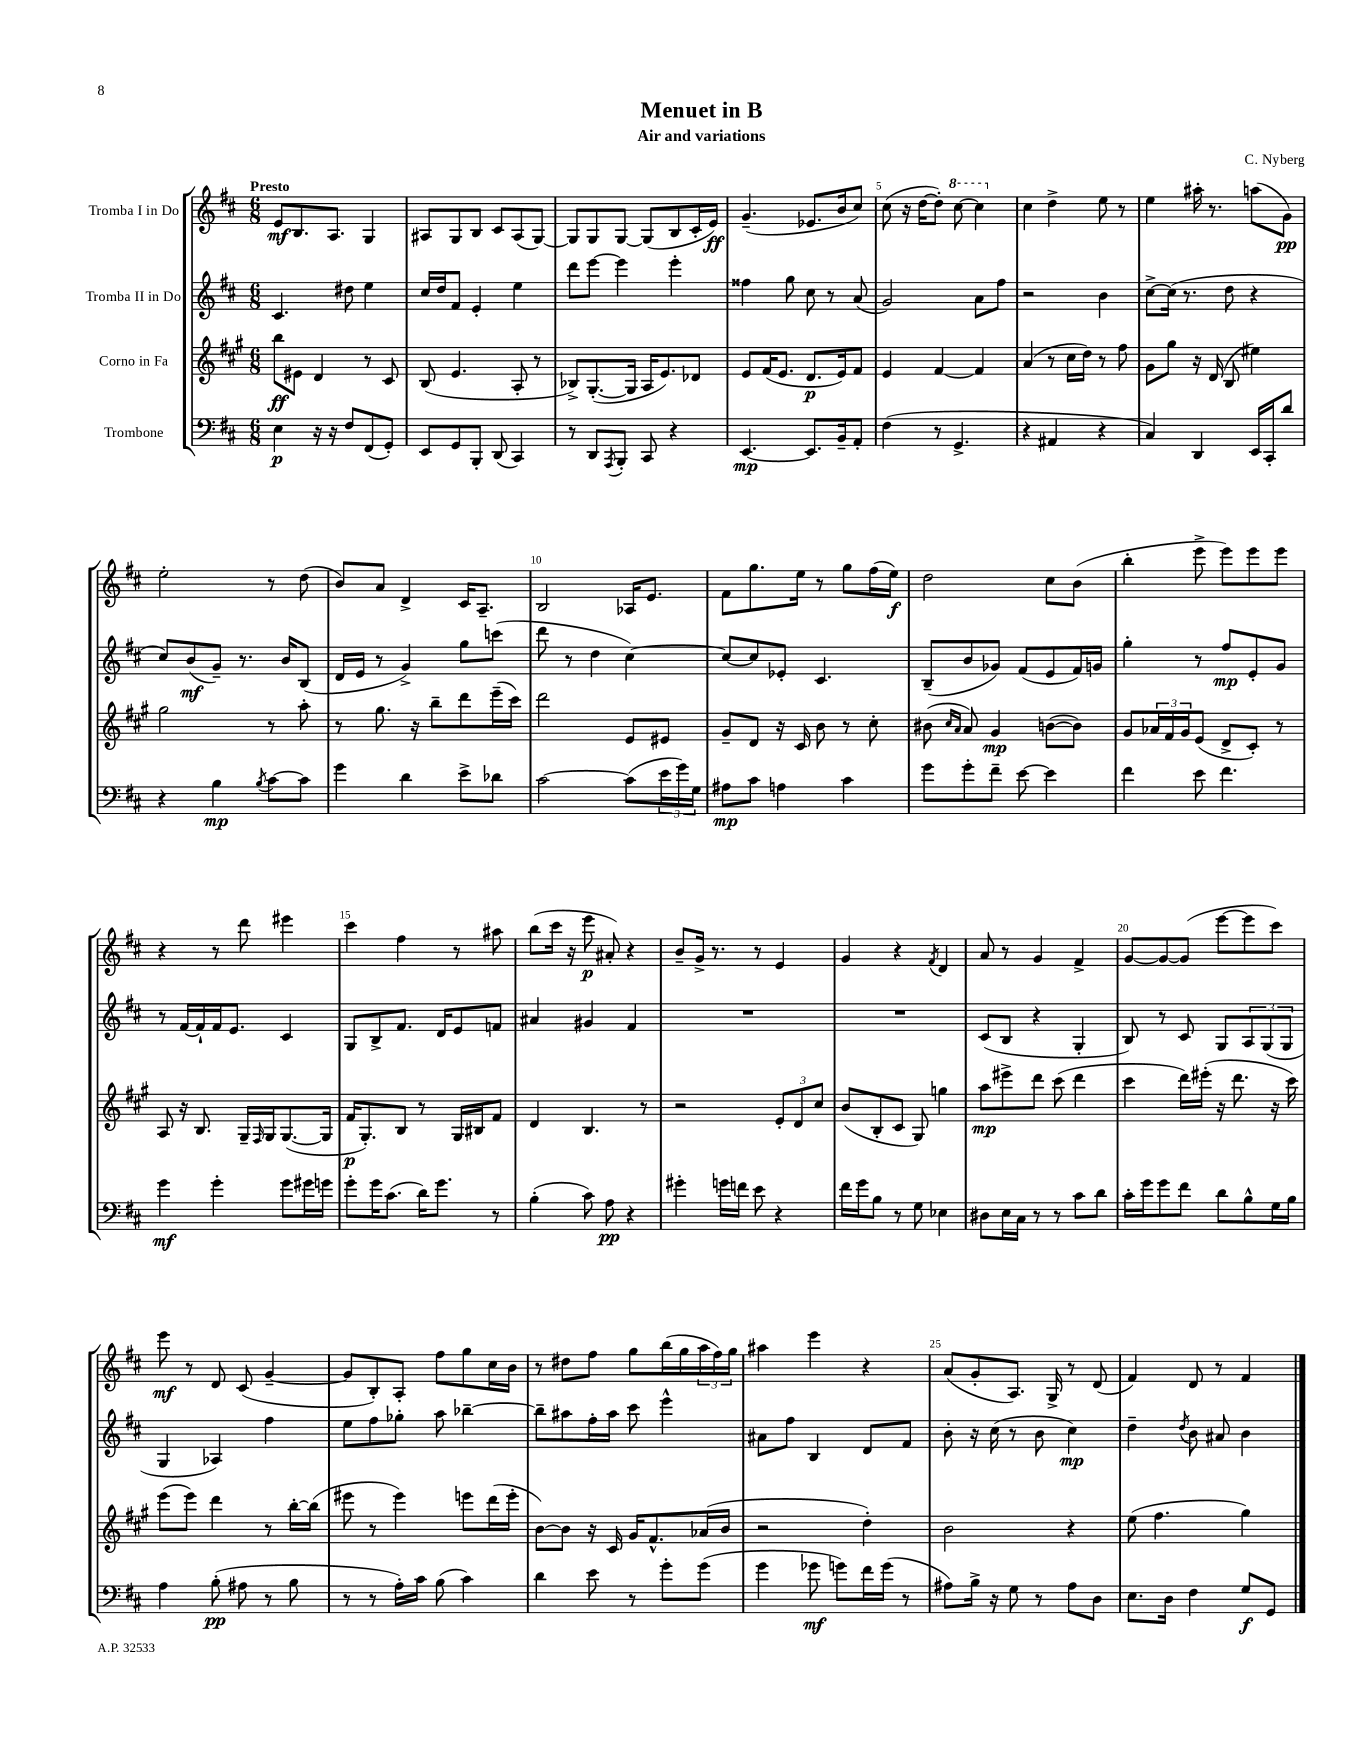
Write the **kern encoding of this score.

**kern	**kern	**kern	**kern
*staff4	*staff3	*staff2	*staff1
*clefF4	*clefG2	*clefG2	*clefG2
*k[f#c#]	*k[f#c#g#]	*k[f#c#]	*k[f#c#]
*M6/8	*M6/8	*M6/8	*M6/8
4E	8bb	4.c#	8e
.	8e#	.	8.B
16r	4d	.	.
16r	.	.	8.A
8F#	.	8dd#	.
(8FF#	8r	4ee	4G
8GG')	8c#	.	.
=	=	=	=
8EE	(8B	16cc#	8A#
.	.	16dd	.
8GG	4.e	8f#	8G
8BBB'	.	4e'	8B
(8DD	.	.	8c#
4CC#)	8A'	4ee	(8A#
.	8r	.	[8G)
=	=	=	=
8r	8B-^)	8ddd	8G]
8DD	([8.G#'	[8eee	8G
8qAAA	.	.	.
8BBB'	.	4eee]	[8G
.	16G#]	.	.
8CC#	16A	.	(8G]
.	8.e)	.	.
4r	.	4eee'	8B
.	8d-	.	16c#'
.	.	.	16e)
=	=	=	=
[4.EE	8e	4ff##	(4.g~
.	(16f#	.	.
.	8.e	.	.
.	.	8gg	.
8.EE]	8.d	8cc#	8.e-
.	.	8r	.
16BB~	16e)	.	16b
8AA'	8f#	(8a	8cc#)
=	=	=	=
(4F#	4e	2g)	(8cc#
.	.	.	16r
.	.	.	[16dd
8r	[4f#	.	8dd'])
4.GG^	.	.	[8ccc#
.	4f#]	8a	4ccc#]
.	.	8ff#	.
=	=	=	=
4r	(4a	2r	4cc#
4AA#	8r	.	4dd^
.	16cc#	.	.
.	16dd)	.	.
4r	8r	4b	8ee
.	8ff#	.	8r
=	=	=	=
4C#)	8g#	[8cc#^	4ee
.	8gg#	(16cc#]	.
.	.	8.r	.
4DD	16r	.	16aa#'
.	(16d	.	8.r
.	8B	8dd	.
16EE	4ee#)	4r	(8aa
16CC#'	.	.	.
8d	.	.	8g)
=	=	=	=
4r	2gg#	8cc#)	2ee'
.	.	(8b	.
4B	.	8g~)	.
.	.	8.r	.
8qB	.	.	.
[8c#	8r	.	8r
.	.	16b	.
8c#]	8aa'	(8B	(8dd
=	=	=	=
4g	8r	16d	8b)
.	.	16e	.
.	8.gg#	8r	8a
4d	.	4g^)	4d^
.	16r	.	.
.	8bb~	.	.
8e^	8ddd	8gg	16c#
.	.	.	8.A~
8d-	(16eee~	(8ccc	.
.	16ccc#)	.	.
=	=	=	=
[2c#	2ddd	8ddd	2B
.	.	8r	.
.	.	4dd	.
(8c#]	8e	[4cc#)	16A-
.	.	.	8.e
24e	8e#	.	.
24g)	.	.	.
24G	.	.	.
=	=	=	=
8A#	8g#~	8cc#_	8f#
8c#	8d	8cc#]	8.gg
4A	16r	8e-'	.
.	16c#	.	16ee
.	8b	4.c#	8r
4c#	8r	.	8gg
.	8cc#'	.	(16ff#
.	.	.	16ee)
=	=	=	=
8g	(8b#	(8B~	2dd
.	16qqcc#	.	.
.	16qqa	.	.
8g'	8a)	8b	.
8f#~	4g#	8g-)	.
[8e	.	(8f#	.
4e]	([8b	8e	8cc#
.	8b])	16f#)	(8b
.	.	16g	.
=	=	=	=
4f#	8g#	4gg'	4bb'
.	24a-	.	.
.	24f#	.	.
.	24g#	.	.
8e	(8e	8r	8eee^
4.f#	8d^	8ff#	8eee)
.	8c#')	8e'	8eee
.	8r	8g	8eee
=	=	=	=
4g	8A	8r	4r
.	16r	[16f#	.
.	8.B	16f#`]	.
4g'	.	16f#	8r
.	.	8.e	.
.	16G#~	.	8ddd
.	16qqF#	.	.
.	16G#	.	.
8g	([8.G#	4c#	4eee#
16g#	.	.	.
16g	16G#]	.	.
=	=	=	=
8g'	16f#	8G	4ccc#
.	8.G#')	.	.
16g	.	8B^	.
(8.c#	.	.	.
.	8B	8.f#	4ff#
16d)	8r	.	.
8.g	.	16d	.
.	16G#	8e	8r
.	16B#	.	.
8r	8f#	8f	8aa#
=	=	=	=
(4B'	4d	4a#	(8bb
.	.	.	16ccc#
.	.	.	16r
8c#)	4.B	4g#	8eee
8A	.	.	8a#')
4r	.	4f#	4r
.	8r	.	.
=	=	=	=
4g#'	2r	2.r	8b~
.	.	.	16g^
.	.	.	8.r
16g	.	.	.
16f	.	.	.
8e	.	.	8r
4r	12e'	.	4e
.	12d	.	.
.	12cc#	.	.
=	=	=	=
16f#	(8b	2.r	4g
16g	.	.	.
8B	8B'	.	.
8r	8c#	.	4r
8G	8G#)	.	.
.	.	.	8qf#
4E-	4gg	.	4d
=	=	=	=
8D#	8aa	(8c#	8a
16E	8eee#^	8B	8r
16C#	.	.	.
8r	8ddd	4r	4g
8r	(8ccc#	.	.
8c#	4ddd	4G'	4f#^
8d	.	.	.
=	=	=	=
16c#'	4ccc#	8B)	[8g
16g	.	.	.
8g	.	8r	8g_
8f#	16ddd)	8c#	(8g]
.	(16eee#'	.	.
8d	16r	8G	[8eee
.	8.ddd	.	.
8B^^	.	12A	8eee]
.	.	(12G	.
16G	16r	.	8ccc#)
.	.	12G	.
16B	16ccc#)	.	.
=	=	=	=
4A	(8eee	4G	8eee
.	8eee)	.	8r
(8B'	4ddd	4A-)	8d
8A#	.	.	(8c#
8r	8r	4ff#	[4g~
8B	[16bb'	.	.
.	(16bb]	.	.
=	=	=	=
8r	8eee#	8ee	8g]
8r	8r	8ff#	8B')
16A')	4eee#)	8gg-'	8A'
16c#	.	.	.
(8B	.	8aa	8ff#
4c#)	8eee	[4bb-~	8gg
.	(16ddd	.	16cc#
.	16eee'	.	16b
=	=	=	=
4d	[8b)	8bb-~]	8r
.	8b]	8aa#	8dd#
8e	16r	16ff#'	8ff#
.	16c#	16aa#	.
8r	16g#	8ccc#	8gg
.	8.f#^^	.	.
8g'	.	4eee^^	(16bb
.	.	.	16gg
(8g	(16a-	.	24aa
.	.	.	24ff#)
.	16b	.	.
.	.	.	24gg
=	=	=	=
4g	2r	8a#	4aa#
.	.	8ff#	.
8g-	.	4B	4eee
8g)	.	.	.
16f#	4dd')	8d	4r
(16g	.	.	.
8r	.	8f#	.
=	=	=	=
8A#)	2b	8b'	(8a
16B^	.	16r	8g'
16r	.	(16cc#	.
8G	.	8r	8.A)
8r	.	8b	.
.	.	.	16G^
8A#	4r	4cc#)	8r
8D	.	.	(8d
=	=	=	=
8.E	(8ee	4dd~	4f#)
.	4.ff#	.	.
16D	.	.	.
.	.	8qdd	.
4F#	.	8b	8d
.	.	8a#	8r
8G	4gg#)	4b	4f#
8GG	.	.	.
==	==	==	==
*-	*-	*-	*-
